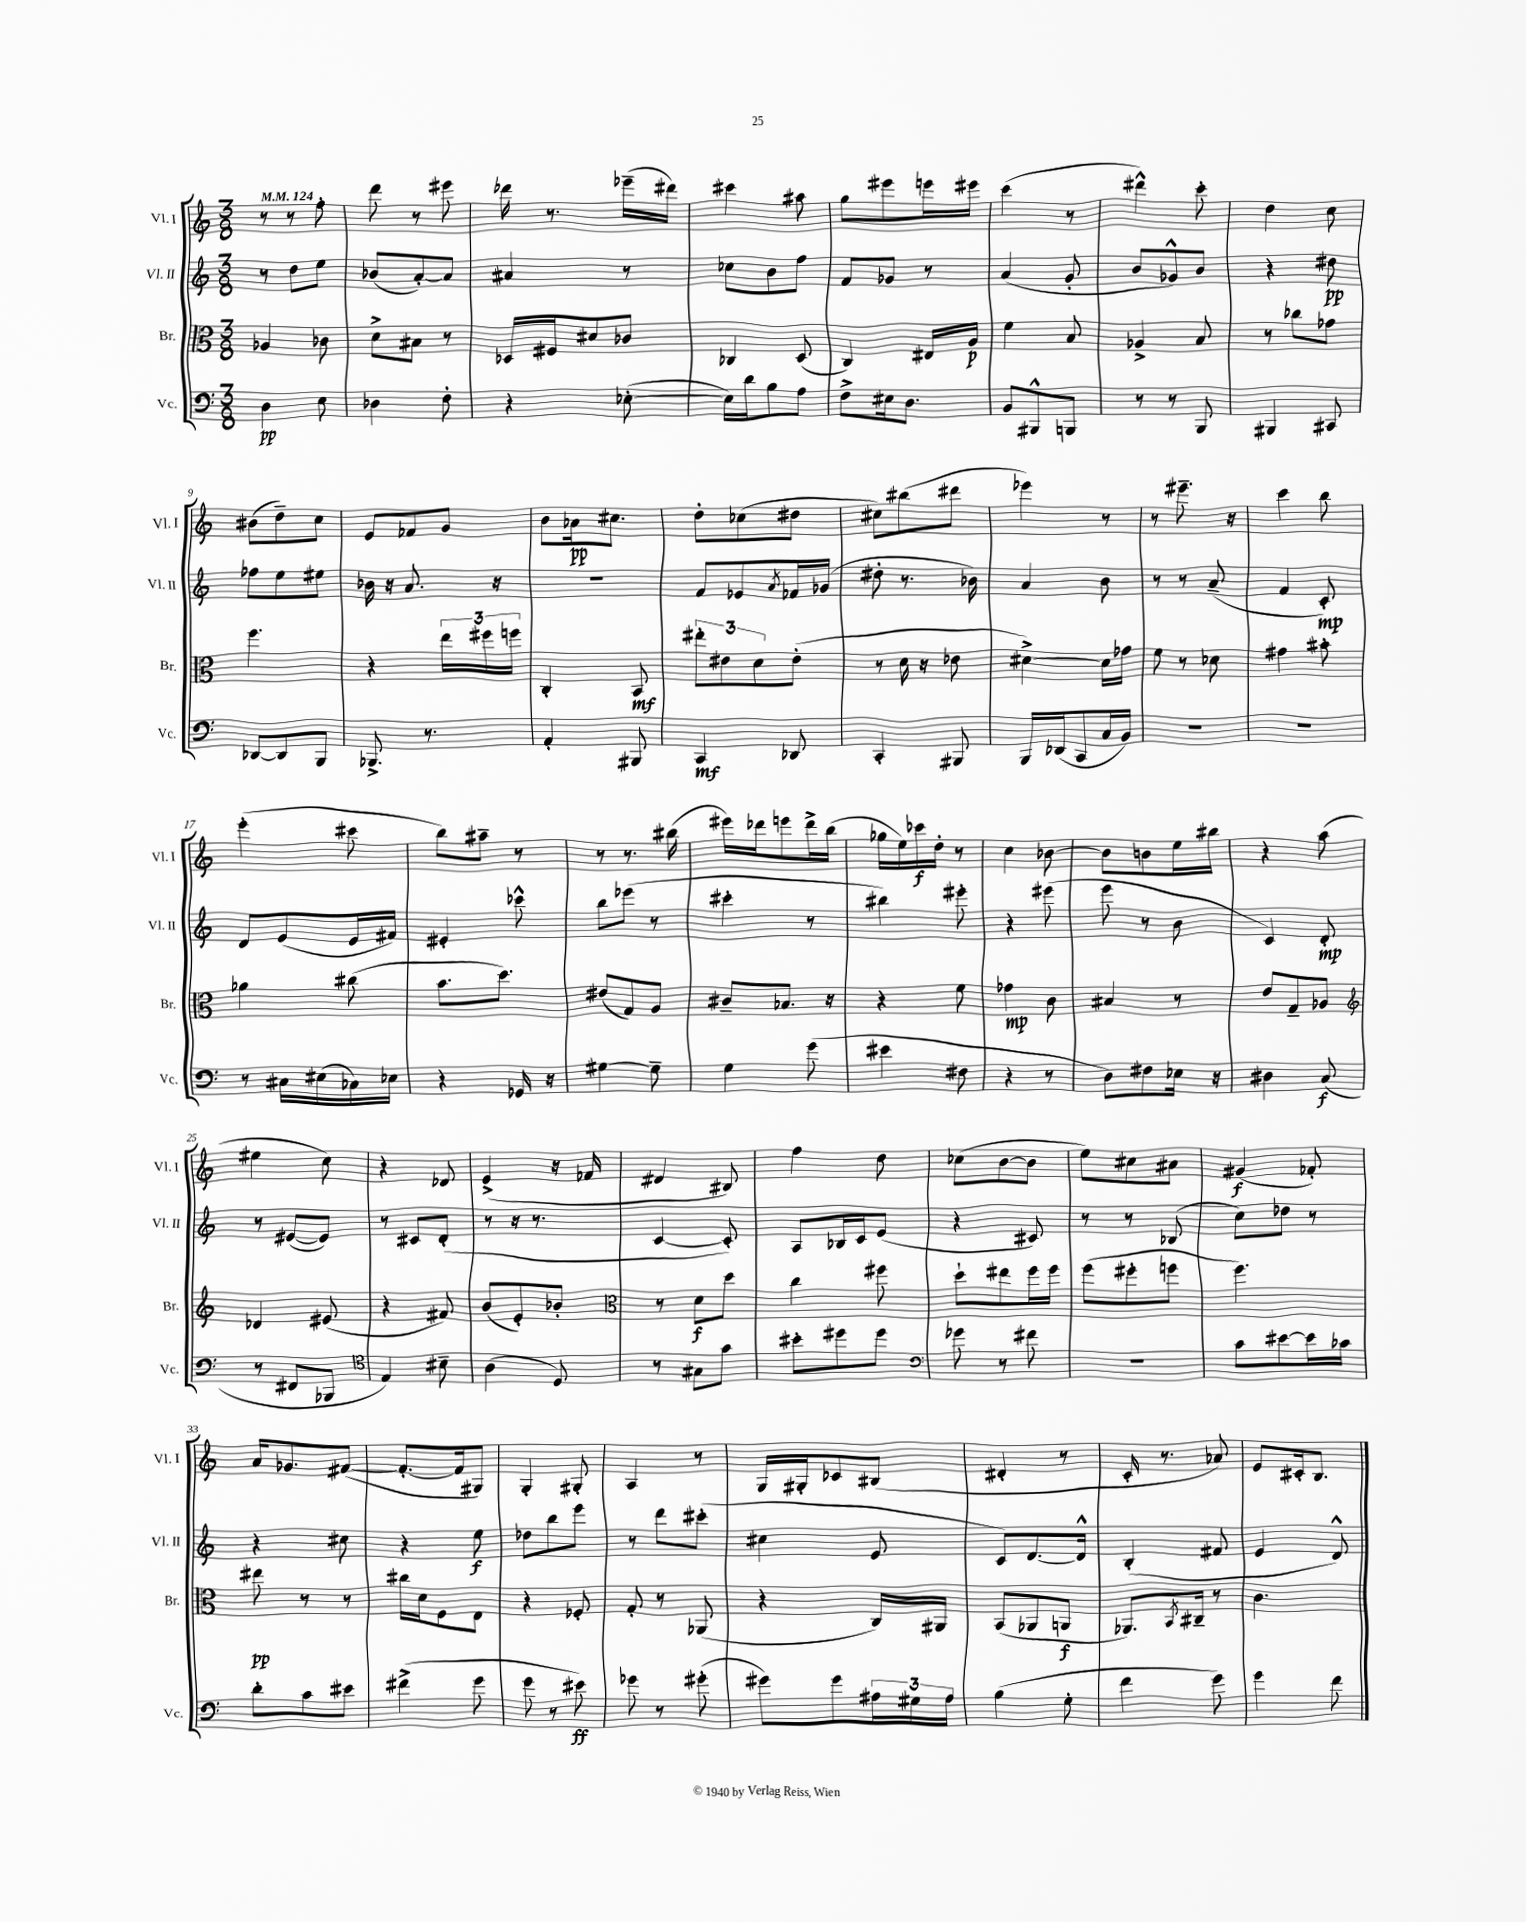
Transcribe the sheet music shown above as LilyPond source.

<<
\new StaffGroup <<
\new Staff = "s0" \with { instrumentName = "Vl. I" shortInstrumentName = "Vl. I" } {
    \clef treble \key c \major \numericTimeSignature \time 3/8 \tempo 4 = 124
    r8 r8 f''8-. |
    d'''8 r8 eis'''8 |
    des'''16 r8. ees'''16--( dis'''16) |
    cis'''4 ais''8 |
    g''8 eis'''8 e'''16 eis'''16 |
    c'''4( r8 |
    dis'''4-^) c'''8-. |
    d''4 c''8 |
    bis'8( d''8--) c''8 |
    e'8 fes'8 g'8 |
    b'8 aes'16\pp cis''8. |
    d''8-. ces''8( dis''8 |
    cis''8) bis''8( dis'''8 |
    ees'''4) r8 |
    r8 eis'''8.-- r16 |
    c'''4 b''8 |
    e'''4-.( cis'''8 |
    b''8) ais''8-- r8 |
    r8 r8. bis''16( |
    eis'''16) des'''16 e'''8 des'''16-> b''16( |
    ges''16 e''16) ces'''16\f d''16-. r8 |
    c''4 bes'8~ |
    bes'8 b'8 e''16 bis''16 |
    r4 a''8( |
    eis''4 c''8) |
    r4 des'8 |
    e'4->( r16 fes'16 |
    dis'4 bis8) |
    f''4 d''8 |
    ces''8( b'8~ b'8 |
    e''8) cis''8 ais'8 |
    gis'4\f( fes'8-.) |
    a'16 ges'8. fis'8~( |
    fis'8.~-. fis'16 gis8) |
    g4-. gis8-. |
    a4 r8 |
    g16 gis16-. ces'8 bis8( |
    dis'4-. r8 |
    c'16-. r8. aes'8) |
    e'8 cis'16-. b8. \bar "|." |
}
\new Staff = "s1" \with { instrumentName = "Vl. II" shortInstrumentName = "Vl. II" } {
    \clef treble \key c \major \numericTimeSignature \time 3/8
    r8 d''8 e''8 |
    bes'8( a'8~-.) a'8 |
    ais'4 r8 |
    ces''8 b'8 f''8 |
    f'8 ges'8 r8 |
    a'4( g'8-. |
    b'8 ges'8-^) b'8 |
    r4 dis''8\pp |
    fes''8 e''8 eis''8 |
    bes'16 r16 a'8. r16 |
    R4. |
    f'8 ees'8 \acciaccatura { a'8 } fes'16 ges'16( |
    dis''8-. r8. bes'16) |
    a'4 b'8 |
    r8 r8 a'8--( |
    f'4 c'8-.\mp) |
    d'8 e'8( e'16 fis'16) |
    eis'4-. ces'''8-^ |
    b''8 ees'''8( r8 |
    cis'''4-. r8 |
    bis''4) eis'''8-. |
    r4 eis'''8( |
    e'''8 r8 b'8 |
    c'4) d'8-.\mp |
    r8 eis'8~( eis'8) |
    r8 cis'8 d'8-.( |
    r8 r16 r8. |
    c'4~ c'8-.) |
    a8 bes16 c'16 e'8( |
    r4 cis'8) |
    r8 r8 bes8( |
    c''8) des''8 r8 |
    r4 cis''8 |
    r4 e''8\f |
    des''8 b''8 e'''8 |
    r8 d'''8 cis'''8-.( |
    cis''4 e'8 |
    c'8) d'8.~ d'16-^ |
    b4-.( fis'8 |
    e'4 d'8-^) \bar "|." |
}
\new Staff = "s2" \with { instrumentName = "Br." shortInstrumentName = "Br." } {
    \clef alto \key c \major \numericTimeSignature \time 3/8
    aes4 ces'8 |
    d'8-> bis8 r8 |
    des16 fis16 dis'8 ces'8 |
    ces4 d8( |
    c4) eis16 a16\p |
    f'4 b8 |
    aes4-> b8 |
    r8 ces''8 ges'8 |
    f''4. |
    r4 \tuplet 3/2 { e''16 fis''16 f''16 } |
    c4-. b,8\mf |
    \tuplet 3/2 { eis''8-. eis'8 d'8 } eis'8-.( |
    r8 d'16 r16 ees'8 |
    dis'4~->) dis'16 ges'16 |
    f'8 r8 des'8 |
    gis'4 bis'8-. |
    aes'4 cis''8( |
    b'8. d''8.) |
    eis'8( g8) a8 |
    cis'8-- bes8. r16 |
    r4 f'8 |
    ges'4\mp c'8 |
    bis4 r8 |
    e'8 g8-- aes8 |
    \clef treble des'4 eis'8( |
    r4 fis'8) |
    b'8( e'8-.) bes'8-. |
    \clef alto r8 d'8\f d''8 |
    c''4 fis''8 |
    d''8-! eis''8 f''16 f''16 |
    f''8( fis''8-. f''8 |
    f''4.) |
    eis''8\pp r8 r8 |
    cis''16 d'16 f8 e8 |
    r4 fes8-. |
    g8-. r8 aes,8( |
    r4 c16) ais,16 |
    b,8( aes,8 a,8\f |
    aes,8.) \acciaccatura { b,8 } cis16-- r8 |
    c'4. \bar "|." |
}
\new Staff = "s3" \with { instrumentName = "Vc." shortInstrumentName = "Vc." } {
    \clef bass \key c \major \numericTimeSignature \time 3/8
    d4\pp e8 |
    des4 f8-. |
    r4 ees8~-.( |
    ees16) d'16 b8 a8 |
    f8-> eis16 d8. |
    b,8 bis,,8-^ b,,8 |
    r8 r8 b,,8 |
    bis,,4 cis,8 |
    des,8~ des,8 b,,8 |
    bes,,8.-> r8. |
    a,4-. bis,,8 |
    c,4\mf des,8 |
    c,4-. bis,,8 |
    b,,16 des,16( c,8 c16 b,16) |
    R4. |
    r4. |
    r8 cis16 eis16( ces16) ees16 |
    r4 ges,16 r16 |
    gis4~ gis8-- |
    g4 g'8( |
    eis'4 fis8 |
    r4 r8 |
    d8) fis8 ees16 r16 |
    dis4 c8\f( |
    r8 fis,8 bes,,8 |
    \clef tenor e4) bis8-- |
    a4( d8) |
    r8 gis8 g'8 |
    bis'8-. dis''8 dis''8 |
    \clef bass ges'8 r8 fis'8 |
    R4. |
    c'8 eis'8~ eis'16 ces'16 |
    d'8-. c'8 eis'8 |
    fis'4->( g'8 |
    g'8 r8 eis'8\ff) |
    ges'8 r8 gis'8-.( |
    gis'8) gis'8 \tuplet 3/2 { ais16 gis16 ais16 } |
    b4( g8-. |
    f'4 g'8) |
    g'4 f'8 \bar "|." |
}
>>
>>
